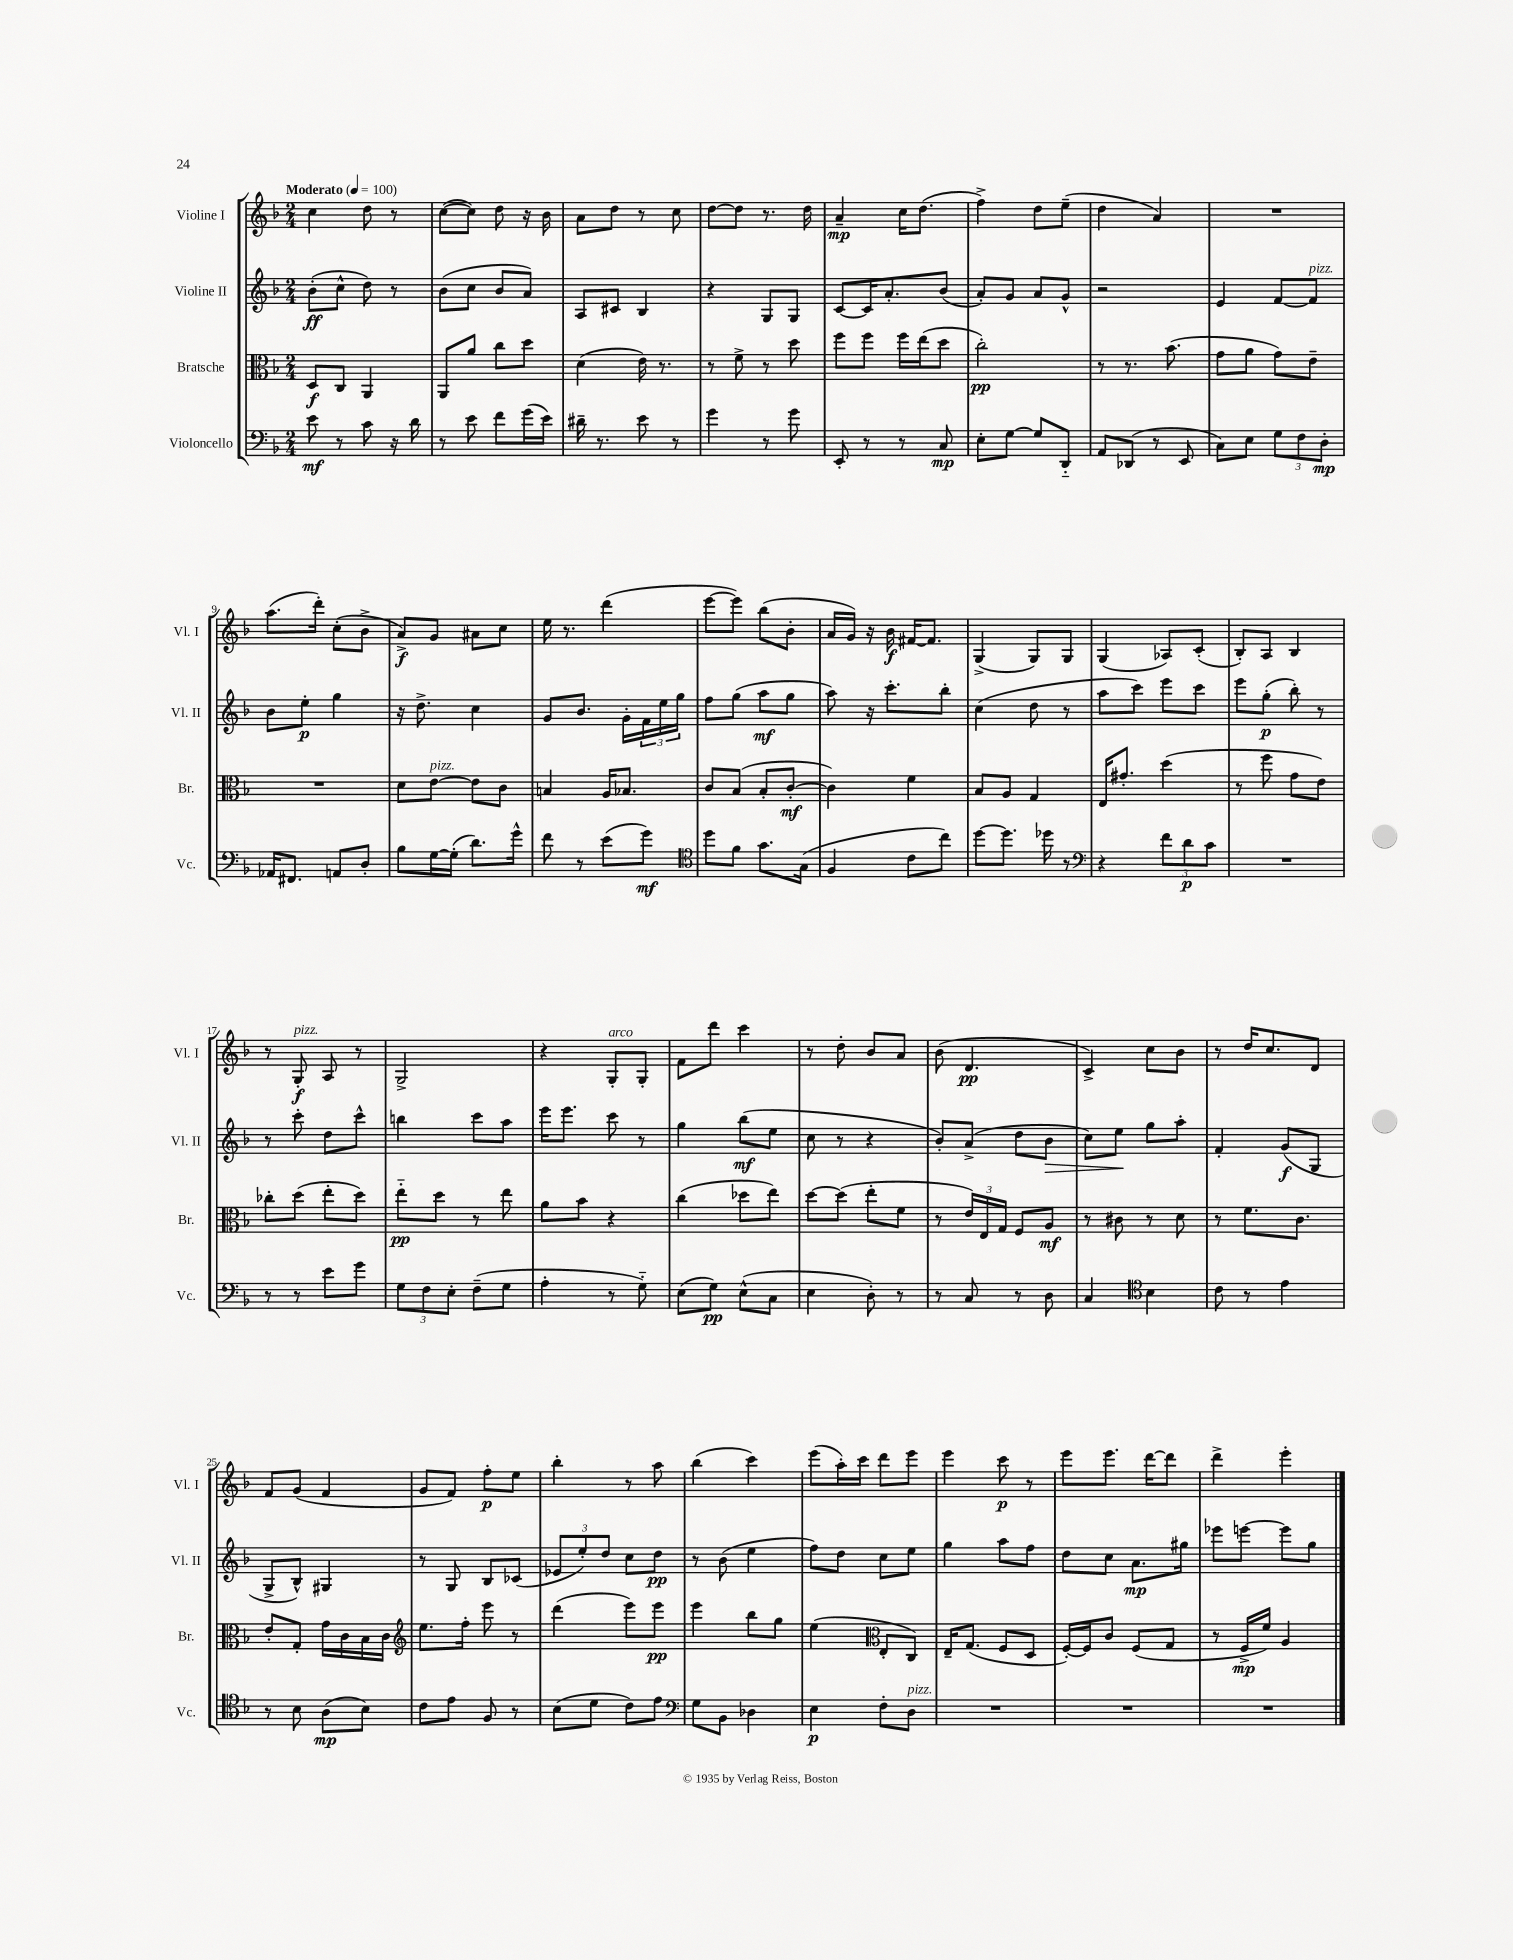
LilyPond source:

<<
\new StaffGroup <<
\new Staff = "s0" \with { instrumentName = "Violine I" shortInstrumentName = "Vl. I" } {
    \clef treble \key f \major \numericTimeSignature \time 2/4 \tempo "Moderato" 4 = 100
    c''4 d''8 r8 |
    c''8~( c''8) d''8 r16 bes'16 |
    a'8 d''8 r8 c''8 |
    d''8~ d''8 r8. d''16 |
    a'4--\mp c''16 d''8.( |
    f''4->) d''8 e''8--( |
    d''4 a'4) |
    R2 |
    a''8.( d'''16-.) c''8-.( bes'8-> |
    a'8->\f) g'8 ais'8 c''8 |
    e''16 r8. d'''4( |
    e'''8~ e'''8) bes''8( bes'8-. |
    a'16 g'16) r16 bes'16\f fis'16~ fis'8. |
    g4->( g8) g8 |
    g4( aes8) c'8-.( |
    bes8-.) a8 bes4 |
    r8 g8-.\f^\markup { \italic "pizz." } a8 r8 |
    g2-> |
    r4 g8-.^\markup { \italic "arco" } g8-. |
    f'8 d'''8 c'''4 |
    r8 d''8-. bes'8 a'8 |
    bes'8( d'4.\pp |
    c'4->) c''8 bes'8 |
    r8 d''16 c''8. d'8 |
    f'8 g'8( f'4 |
    g'8 f'8) f''8-.\p e''8 |
    bes''4-. r8 a''8 |
    bes''4( c'''4) |
    e'''8( a''16-.) c'''16 d'''8 e'''8 |
    e'''4 c'''8\p r8 |
    e'''8 e'''8. d'''16~ d'''8 |
    d'''4-> e'''4-. \bar "|." |
}
\new Staff = "s1" \with { instrumentName = "Violine II" shortInstrumentName = "Vl. II" } {
    \clef treble \key f \major \numericTimeSignature \time 2/4
    bes'8-.\ff( c''8-^ d''8) r8 |
    bes'8( c''8 bes'8 a'8) |
    a8 cis'8 bes4 |
    r4 g8 g8 |
    c'8~ c'16 a'8.-. bes'8( |
    a'8-.) g'8 a'8 g'8-^ |
    r2 |
    e'4 f'8~ f'8^\markup { \italic "pizz." } |
    bes'8 e''8-.\p g''4 |
    r16 d''8.-> c''4 |
    g'8 bes'8. g'16-. \tuplet 3/2 { f'16 e''16 g''16 } |
    f''8 g''8( a''8\mf g''8 |
    a''8) r16 c'''8.-. bes''8-. |
    c''4( d''8 r8 |
    a''8 c'''8) e'''8 c'''8 |
    e'''8 g''8-.\p( bes''8-.) r8 |
    r8 c'''8-. d''8 c'''8-^ |
    b''4 c'''8 a''8 |
    e'''16 e'''8. c'''8 r8 |
    g''4 bes''8\mf( e''8 |
    c''8 r8 r4 |
    bes'8-.) a'8->( d''8 bes'8\> |
    c''8) e''8\! g''8 a''8-. |
    f'4-. g'8\f( g8 |
    g8-> bes8-^) gis4 |
    r8 g8 bes8 ces'8( |
    \tuplet 3/2 { ees'8 e''8-.) d''8 } c''8 d''8\pp |
    r8 bes'8( e''4 |
    f''8) d''8 c''8 e''8 |
    g''4 a''8 f''8 |
    d''8 c''8 a'8.\mp gis''16 |
    ees'''8 e'''8~ e'''8 g''8 \bar "|." |
}
\new Staff = "s2" \with { instrumentName = "Bratsche" shortInstrumentName = "Br." } {
    \clef alto \key f \major \numericTimeSignature \time 2/4
    d8\f c8 a,4 |
    a,8 a'8 c''8 d''8 |
    d'4( e'16) r8. |
    r8 f'8-> r8 d''8 |
    f''8 f''8 f''16 e''16( d''8 |
    c''2-.\pp) |
    r8 r8. bes'8.( |
    g'8 a'8 g'8) e'8-- |
    R2 |
    d'8 e'8~^\markup { \italic "pizz." } e'8 c'8 |
    b4 a16 bes8. |
    c'8 bes8( bes8-. c'8~-.\mf |
    c'4) f'4 |
    bes8 a8 g4 |
    e16 gis'8.-. d''4( |
    r8 f''8 g'8 e'8) |
    ces''8-. d''8( e''8-. d''8) |
    e''8-_\pp d''8 r8 e''8 |
    a'8 bes'8 r4 |
    c''4( des''8 e''8) |
    d''8~ d''8( e''8-. f'8 |
    r8 \tuplet 3/2 { e'16) e16 g16 } f8 a8\mf |
    r8 cis'8 r8 d'8 |
    r8 f'8. c'8. |
    e'8-. g8-. g'16 c'16 bes16 c'16 |
    \clef treble e''8. f''16-. e'''8 r8 |
    d'''4( e'''8) e'''8\pp |
    e'''4 bes''8 g''8 |
    e''4( \clef alto e8-. c8) |
    e16-- g8.( f8 d8 |
    f16~-.) f16 c'8 f8( g8 |
    r8 f16->\mp f'16) a4 \bar "|." |
}
\new Staff = "s3" \with { instrumentName = "Violoncello" shortInstrumentName = "Vc." } {
    \clef bass \key f \major \numericTimeSignature \time 2/4
    e'8\mf r8 c'8 r16 d'16 |
    r8 e'8 f'8 g'16( e'16) |
    dis'16-- r8. e'8 r8 |
    g'4 r8 g'8 |
    e,8-. r8 r8 c8\mp |
    e8-. g8~ g8 d,8-_ |
    a,8 des,8( r8 e,8 |
    c8) e8 \tuplet 3/2 { g8 f8 d8-.\mp } |
    aes,16 fis,8. a,8 d8-. |
    bes8 g16~ g16-.( d'8.) g'16-^ |
    f'8 r8 e'8( g'8\mf) |
    \clef tenor d''8 f'8 g'8. g16( |
    f4 c'8 c''8) |
    d''8~ d''8. des''16 r8 |
    \clef bass r4 \tuplet 3/2 { f'8 d'8\p c'8 } |
    R2 |
    r8 r8 e'8 g'8 |
    \tuplet 3/2 { g8 f8 e8-. } f8--( g8 |
    a4-. r8 g8-_) |
    e8( g8\pp) e8-^( c8 |
    e4 d8-.) r8 |
    r8 c8 r8 d8 |
    c4 \clef tenor bes4 |
    c'8 r8 e'4 |
    r8 bes8 a8\mp( bes8) |
    c'8 e'8 f8 r8 |
    bes8( d'8 c'8) e'8 |
    \clef bass g8 bes,8 des4 |
    e4\p f8-. d8^\markup { \italic "pizz." } |
    R2 |
    R2 |
    R2 \bar "|." |
}
>>
>>
